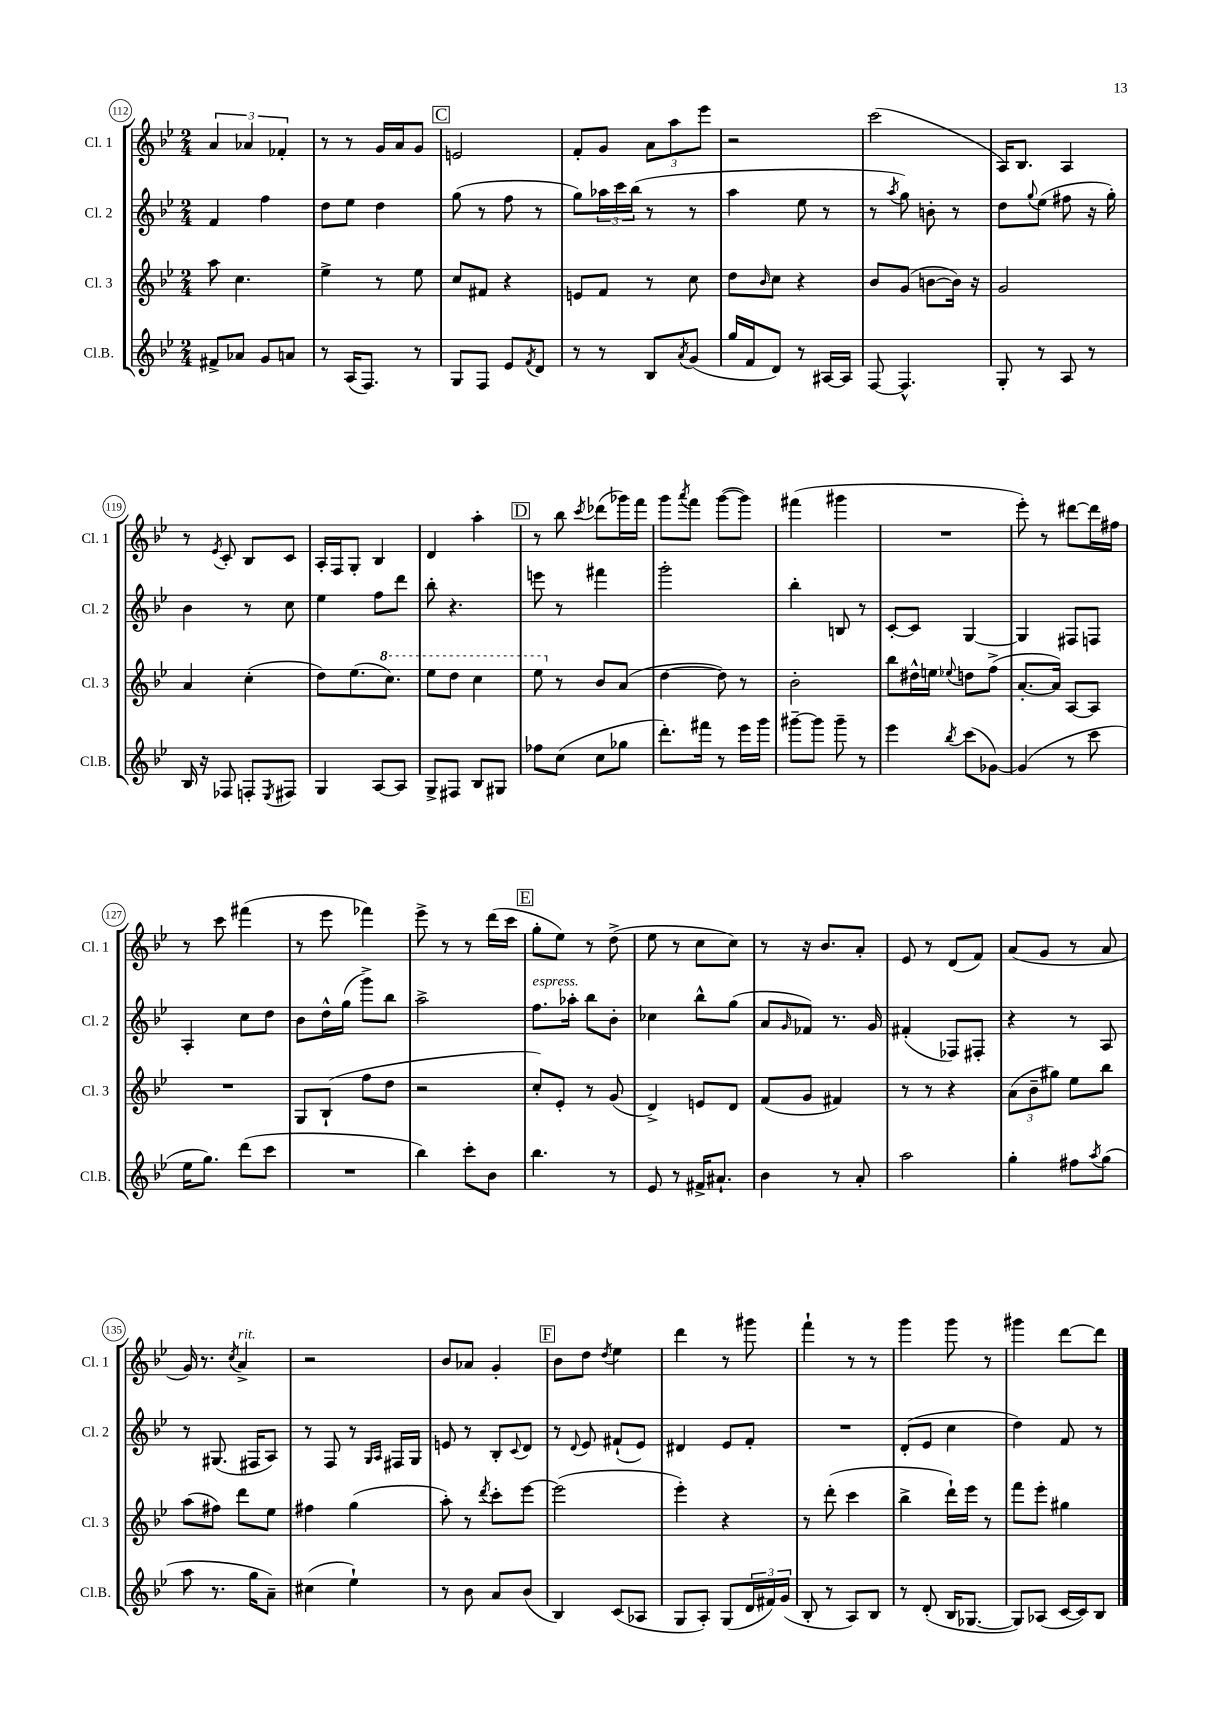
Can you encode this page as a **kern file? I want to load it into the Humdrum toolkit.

**kern	**kern	**kern	**kern
*part4	*part3	*part2	*part1
*staff4	*staff3	*staff2	*staff1
*I"Cl.B.	*I"Cl. 3	*I"Cl. 2	*I"Cl. 1
*I'Cl.B.	*I'Cl. 3	*I'Cl. 2	*I'Cl. 1
*clefG2	*clefG2	*clefG2	*clefG2
*k[b-e-]	*k[b-e-]	*k[b-e-]	*k[b-e-]
*M2/4	*M2/4	*M2/4	*M2/4
=112	=112	=112	=112
8f#X^/L	8aa\	4f/	6a/
8a-X/J	4.cc\	.	.
.	.	.	6a-X/
8g/L	.	4ff\	.
.	.	.	6f-X'/
8an/J	.	.	.
=113	=113	=113	=113
8r	4ee-^\	8dd\L	8r
(16A/KL	.	8ee-\J	8r
8.F/J)	.	.	.
.	8r	4dd\	16g/LL
.	.	.	16a/J
8r	8ee-\	.	8g/J
!!LO:REH:place=s1:t=C
=114	=114	=114	=114
8G/L	8cc/L	(8gg\	2en/
8F/J	8f#X/J	8r	.
8e-/L	4r	8ff\	.
8qf/	.	.	.
8d/J	.	8r	.
=115	=115	=115	=115
8r	8en/L	8gg\L)	8f'/L
8r	8f/J	24aa-X\L	8g/J
.	.	24ccc\	.
.	.	(24bb-\JJ	.
8B-/L	8r	8r	12a\L
.	.	.	12aa\
8qa/	.	.	.
(8g/J	8cc\	8r	.
.	.	.	12eee-\J
=116	=116	=116	=116
16gg/LL	8dd\L	4aa\	2r
16f/J	.	.	.
.	16qqb-/	.	.
8d/J)	8cc\J	.	.
8r	4r	8ee-\	.
[16A#X/LL	.	8r	.
16A#/JJ]	.	.	.
=117	=117	=117	=117
[8F/	8b-/L	8r	(2ccc\
.	.	8qaa/	.
4.F^^/]	(8g/J	8gg\)	.
.	[8bn\L	8bn'\	.
.	16b\Jk])	8r	.
.	16r	.	.
=118	=118	=118	=118
8G'/	2g/	8dd\L	16A/KL)
.	.	.	8.B-/J
.	.	8qqgg/	.
8r	.	(8ee-\J	.
8A/	.	8ff#X\	4A/
8r	.	16r	.
.	.	16gg'\)	.
!!LO:LB:g=z
=119	=119	=119	=119
16B-/	4a/	4b-\	8r
16r	.	.	.
.	.	.	8qe-/
8F-X/	.	.	8c'/
8Fn'/L	(4cc'\	8r	8B-/L
8qE-/	.	.	.
8F#X/J	.	8cc\	8c/J
=120	=120	=120	=120
4G/	8dd\L)	4ee-\	16A'/LL
.	.	.	16F/J
.	(8.ee-\	.	8G'/J
[8A/L	.	8ff\L	4B-/
*	*8va	*	*
.	8.ccc\J)	.	.
8A/J]	.	8ddd\J	.
=121	=121	=121	=121
8G^/L	8eee-\L	8bb-'\	4d/
8F#X/J	8ddd\J	4.r	.
8B-/L	4ccc\	.	4aa'\
8G#X/J	.	.	.
!!LO:REH:place=s1:t=D
=122	=122	=122	=122
8ff-X\L	8eee-\	8eeen\	8r
*	*X8va	*	*
(8cc\J	8r	8r	8bb-\
.	.	.	8qccc/
8cc\L	8b-/L	4fff#X\	(8ddd-X\L
8gg-X\J	(8a/J	.	16ggg-X\L)
.	.	.	16fff\JJ
=123	=123	=123	=123
8.ddd'\L)	[4dd\	2ggg'\	8ggg\L
.	.	.	8qaaa/
.	.	.	8fff\J
16fff#X\Jk	.	.	.
8r	8dd\])	.	([8ggg\L
16eee-\LL	8r	.	8ggg\J])
16ggg\JJ	.	.	.
=124	=124	=124	=124
[8ggg#X~\L	2b-'\	4bb-'\	(4fff#X\
8ggg#\J]	.	.	.
8ggg#~\	.	8Bn/	4ggg#X\
8r	.	8r	.
=125	=125	=125	=125
4eee-\	8bb-\L	[8c'/L	2r
.	16dd#X^^\L	8c/J]	.
.	16een\JJ	.	.
8qbb-/	8qqee-X/	.	.
(8ccc\L	8ddn\L	[4G/	.
[8g-X\J)	(8ff^\J	.	.
=126	=126	=126	=126
(4g-/]	[8.a'/L	4G/]	8eee-'\)
.	.	.	8r
.	16a/Jk])	.	.
8r	[8A/L	8F#X/L	[8ddd#X\L
8ccc\	8A/J]	8Fn/J	16ddd#\L]
.	.	.	16ff#X\JJ
!!LO:LB:g=z
=127	=127	=127	=127
16ee-\KL	2r	4A'/	8r
8.gg\J)	.	.	.
.	.	.	8ccc\
(8ddd\L	.	8cc\L	(4fff#X\
8ccc\J	.	8dd\J	.
=128	=128	=128	=128
2r	8G/L	8b-\L	8r
.	(8B-`/J	16dd^^\L	8eee-\
.	.	(16gg\JJ	.
.	8ff\L	8ggg^\L)	4fff-X\)
.	8dd\J	8bb-\J	.
=129	=129	=129	=129
4bb-\)	2r	2aa^\	8eee-^\
.	.	.	8r
8ccc'\L	.	.	8r
8b-\J	.	.	(16ddd\LL
.	.	.	16ccc\JJ
!!LO:REH:place=s1:t=E
=130	=130	=130	=130
!	!	!LO:TX:a:i:t=espress.	!
4.bb-\	8cc'/L)	8.ff\L	8gg'\L
.	8e-'/J	.	8ee-\J)
.	.	16aa-X'\Jk	.
.	8r	8bb-\L	8r
8r	(8g/	8b-'\J	(8dd^\
=131	=131	=131	=131
8e-/	4d^/)	4cc-X\	8ee-\
8r	.	.	8r
16f#X^/KL	8en/L	8bb-^^\L	8cc\L
8.a#X`/J	.	.	.
.	8d/J	(8gg\J	8cc\J)
=132	=132	=132	=132
4b-\	(8f/L	8a/L	8r
.	.	16qqg/	.
.	8g/J	8f-X/J)	16r
.	.	.	8.b-/L
8r	4f#X/)	8.r	.
8a'/	.	.	8a'/J
.	.	16g/	.
=133	=133	=133	=133
2aa\	8r	(4f#X'/	8e-/
.	8r	.	8r
.	4r	8F-X/L)	(8d/L
.	.	8F#X'/J	8f/J)
=134	=134	=134	=134
4gg'\	(12a\L	4r	(8a/L
.	12b-~\	.	.
.	.	.	8g/J
.	12gg#X\J)	.	.
8ff#X\L	8ee-\L	8r	8r
8qaa/	.	.	.
(8gg\J	8bb-\J	8A/	8a/
!!LO:LB:g=z
=135	=135	=135	=135
8aa\	(8aa\L	8r	16g/)
.	.	.	8.r
8.r	8ff#X\J)	(8.G#X/	.
.	.	.	8qcc/
!	!	!	!LO:TX:a:i:t=rit.
.	8ddd\L	.	4a^/
16gg\KL	.	16F#X/KL	.
8a~\J)	8ee-\J	8A/J)	.
=136	=136	=136	=136
(4cc#X\	4ff#X\	8r	2r
.	.	8F/	.
4ee-`\)	(4gg\	8r	.
.	.	16qqG/LL	.
.	.	16qqA/JJ	.
.	.	16F#X/LL	.
.	.	16G/JJ	.
=137	=137	=137	=137
8r	8aa'\)	8en/	8b-/L
8b-\	8r	8r	8a-X/J
.	8qddd/	.	.
8a/L	8ccc'\L	8B-'/L	4g'/
.	.	8qqc/	.
(8b-/J	[8eee-\J	8d/J	.
!!LO:REH:place=s1:t=F
=138	=138	=138	=138
4B-/)	(2eee-\]	8r	8b-\L
.	.	8qqd/	.
.	.	8e-/	8dd\J
.	.	.	8qdd/
(8c/L	.	(8f#X`/L	4ee-\
8A-X/J	.	8e-/J)	.
=139	=139	=139	=139
8G/L	4eee-'\)	4d#X/	4ddd\
8A'/J)	.	.	.
(8G/L	4r	8e-/L	8r
24d/L	.	8f'/J	8ggg#X\
24f#X/)	.	.	.
(24g/JJ	.	.	.
=140	=140	=140	=140
8B-'/	8r	2r	4fff`\
8r	(8ddd'\	.	.
8A/L)	4ccc\	.	8r
8B-/J	.	.	8r
=141	=141	=141	=141
8r	4bb-^\	(8d'/L	4ggg\
(8d'/	.	8e-/J	.
16B-/KL	16ddd`\LL)	4cc\	8ggg\
[8.G-X/J	16eee-\JJ	.	.
.	8r	.	8r
=142	=142	=142	=142
8G-/L])	8fff\L	4dd\)	4ggg#X\
(8A-X/J	8eee-'\J	.	.
[16c/LL	4gg#X\	8f/	[8ddd\L
16c/J])	.	.	.
8B-/J	.	8r	8ddd\J]
==	==	==	==
*-	*-	*-	*-
